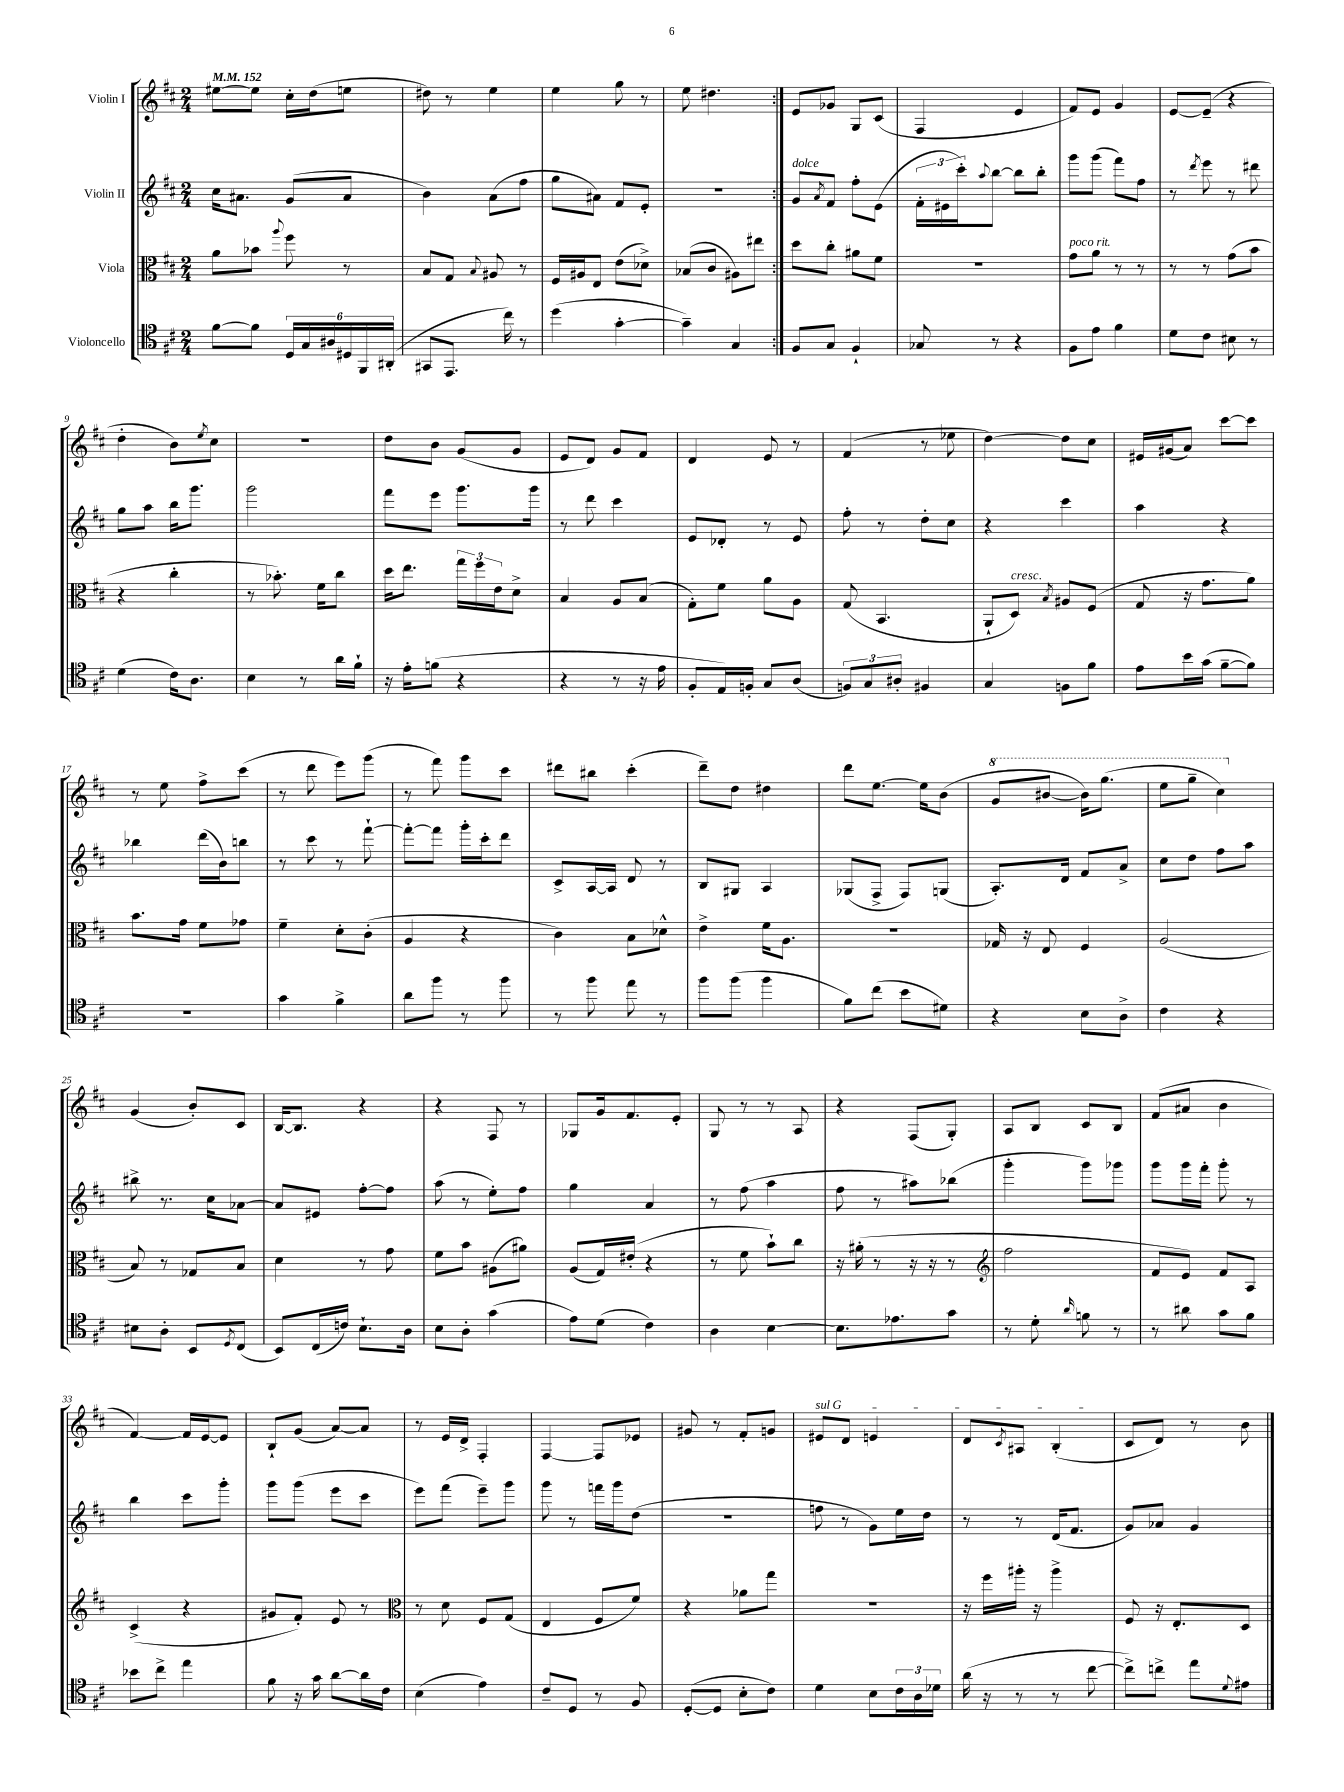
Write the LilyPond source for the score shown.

<<
\new StaffGroup <<
\new Staff = "s0" \with { instrumentName = "Violin I" } {
    \clef treble \key d \major \numericTimeSignature \time 2/4 \tempo 4 = 152
    \repeat volta 2 { eis''8~ eis''8 cis''16-. d''16( e''8 |
    dis''8) r8 e''4 |
    e''4 g''8 r8 |
    e''8 dis''4. | }
    e'8 ges'8 g8 cis'8( |
    fis4 e'4 |
    fis'8) e'8 g'4 |
    e'8~ e'8--( r4 |
    d''4-. b'8) \acciaccatura { e''8 } cis''8 |
    r2 |
    d''8 b'8 g'8( g'8 |
    e'8 d'8) g'8 fis'8 |
    d'4 e'8 r8 |
    fis'4( r8 ees''8 |
    d''4~) d''8 cis''8 |
    eis'16 gis'16( a'8) cis'''8~ cis'''8 |
    r8 e''8 fis''8-> cis'''8( |
    r8 d'''8 e'''8) g'''8( |
    r8 fis'''8) g'''8 cis'''8 |
    dis'''8 bis''8 cis'''4-.( |
    d'''8--) d''8 dis''4 |
    d'''8 e''8.~ e''16 b'8( |
    \ottava #1 g''8 bis''8~ bis''16) g'''8.( |
    e'''8 g'''8-- cis'''4) \ottava #0 |
    g'4( b'8-.) cis'8 |
    b16~ b8. r4 |
    r4 fis8 r8 |
    ges8 g'16 fis'8. e'8-. |
    g8 r8 r8 a8 |
    r4 fis8( g8-.) |
    a8 b8 cis'8 b8 |
    fis'8( ais'8 b'4 |
    fis'4~) fis'16 e'16~ e'8 |
    b8-! g'8( a'8~) a'8 |
    r8 e'16 d'16-> fis4-. |
    fis4~ fis8 ees'8 |
    gis'8 r8 fis'8-. g'8 |
    \once \override TextSpanner.bound-details.left.text = \markup { \italic "sul G" } eis'8\startTextSpan d'8 e'4 |
    d'8 \acciaccatura { cis'8 } ais8 b4-.\stopTextSpan( |
    cis'8 d'8) r8 b'8 \bar "|." |
}
\new Staff = "s1" \with { instrumentName = "Violin II" } {
    \clef treble \key d \major \numericTimeSignature \time 2/4
    \repeat volta 2 { cis''16 ais'8. g'8( ais'8 |
    b'4) a'8( fis''8 |
    g''8 ais'8) fis'8 e'8-. |
    R2 | }
    g'8^\markup { \italic "dolce" } \acciaccatura { a'8 } fis'8 fis''8-. e'8( |
    \tuplet 3/2 { fis'16-. eis'16 cis'''16-.) } \appoggiatura { a''8 } b''8~ b''8 b''8-. |
    g'''8 g'''8( fis'''8) fis''8 |
    r8 \acciaccatura { d'''8 } e'''8 r8 dis'''8 |
    g''8 a''8 b''16 g'''8. |
    g'''2 |
    fis'''8 e'''8 g'''8. g'''16 |
    r8 d'''8 cis'''4 |
    e'8 des'8-. r8 e'8 |
    fis''8-. r8 d''8-. cis''8 |
    r4 cis'''4 |
    a''4 r4 |
    bes''4 d'''16( b'16) b''8 |
    r8 cis'''8 r8 fis'''8~-! |
    fis'''8~-. fis'''8 g'''16-. cis'''16-. d'''8 |
    cis'8-> a16~ a16 d'8 r8 |
    b8 gis8 a4 |
    ges8( fis8-> fis8) g8( |
    a8.-.) d'16 fis'8 a'8-> |
    cis''8 d''8 fis''8 a''8 |
    bis''8-> r8. cis''16 aes'8~ |
    aes'8 eis'8 fis''8~-. fis''8 |
    a''8( r8 e''8-.) fis''8 |
    g''4 a'4 |
    r8 fis''8( a''4 |
    fis''8 r8 ais''8) bes''8( |
    g'''4-. g'''8) ges'''8 |
    g'''8 g'''16 fis'''16-. g'''8-. r8 |
    b''4 cis'''8 g'''8-. |
    g'''8 g'''8( e'''8 cis'''8 |
    e'''8) fis'''8( e'''8--) g'''8 |
    g'''8 r8 f'''16 g'''16 d''8( |
    r2 |
    f''8 r8 g'8) e''16 d''16 |
    r8 r8 d'16( fis'8. |
    g'8) aes'8 g'4 \bar "|." |
}
\new Staff = "s2" \with { instrumentName = "Viola" } {
    \clef alto \key d \major \numericTimeSignature \time 2/4
    \repeat volta 2 { a'8 bes'8 \appoggiatura { a''8 } fis''8 r8 |
    b8 g8 \appoggiatura { b8 } ais8 r8 |
    fis16 ais16 e8 e'8( des'8->) |
    bes8( cis'8 ais8) eis''8 | }
    d''8 cis''8-. ais'8 fis'8 |
    R2 |
    g'8^\markup { \italic "poco rit." } a'8 r8 r8 |
    r8 r8 g'8( b'8 |
    r4 cis''4-. |
    r8 bes'8.-.) fis'16 cis''8 |
    d''16 e''8. \tuplet 3/2 { g''16 fis''16 e'16 } d'8-> |
    b4 a8 b8( |
    g8-.) fis'8 a'8 a8 |
    g8( b,4. |
    a,8-! d8^\markup { \italic "cresc." }) \acciaccatura { b8 } ais8 fis8( |
    g8 r16 g'8. a'8) |
    b'8. g'16 fis'8 ges'8 |
    fis'4-- d'8-. cis'8-.( |
    a4 r4 |
    cis'4) b8 des'8-^ |
    e'4-> fis'16 a8. |
    R2 |
    ges16 r16 e8 fis4 |
    a2( |
    b8) r8 ges8 b8 |
    d'4 r8 g'8 |
    fis'8 b'8 ais8( ais'8) |
    a8( g16) eis'16-.( r4 |
    r8 fis'8 b'8-!) cis''8 |
    r16 ais'16-.( r8 r16 r16 r8 |
    \clef treble fis''2 |
    fis'8 e'8) fis'8 a8 |
    cis'4->( r4 |
    gis'8 fis'8-.) e'8 r8 |
    \clef alto r8 d'8 fis8 g8( |
    e4 fis8 fis'8) |
    r4 aes'8 g''8 |
    R2 |
    r16 fis''16 ais''16-. r16 ais''4-> |
    fis8 r16 e8.-. d8 \bar "|." |
}
\new Staff = "s3" \with { instrumentName = "Violoncello" } {
    \clef tenor \key d \major \numericTimeSignature \time 2/4
    \repeat volta 2 { fis'8~ fis'8 \tuplet 6/4 { d16 g16 ais16 dis16 fis,16 ais,16-.( } |
    gis,8 e,8. cis''16) r8 |
    d''4( g'4~-. |
    g'4--) g4 | }
    fis8 g8 fis4-! |
    ges8 r8 r4 |
    fis8 e'8 fis'4 |
    d'8 cis'8 bis8 r8 |
    d'4( cis'16) a8. |
    b4 r8 a'16 fis'16-! |
    r16 e'16-. f'8( r4 |
    r4 r8 r16 e'16 |
    fis8-. e16) f16-. g8 a8( |
    \tuplet 3/2 { f8) g8 ais8-. } fis4 |
    g4 f8 fis'8 |
    e'8 b'16 g'16( fis'8~-- fis'8) |
    r2 |
    g'4 fis'4-> |
    a'8 fis''8 r8 fis''8 |
    r8 fis''8 e''8 r8 |
    fis''8 fis''8( fis''4 |
    fis'8) cis''8( b'8 dis'8) |
    r4 b8 a8-> |
    cis'4 r4 |
    bis8 a8-. b,8 \acciaccatura { d8 } cis8( |
    b,8) cis16( c'16) b8.-! a16 |
    b8 a8-. g'4( |
    e'8) d'8( cis'4) |
    a4 b4~ |
    b8. ees'8. g'8 |
    r8 d'8-. \grace { a'16 } f'8 r8 |
    r8 ais'8 g'8 fis'8 |
    bes'8 cis''8-> e''4 |
    fis'8 r16 g'16 a'8~ a'16 cis'16 |
    b4( e'4) |
    cis'8-- d8 r8 fis8 |
    d8~-.( d8 b8-. cis'8) |
    d'4 b8 \tuplet 3/2 { cis'16 a16 des'16 } |
    a'16( r16 r8 r8 cis''8~ |
    cis''8->) c''8-> e''8 \appoggiatura { d'8 } eis'8 \bar "|." |
}
>>
>>
